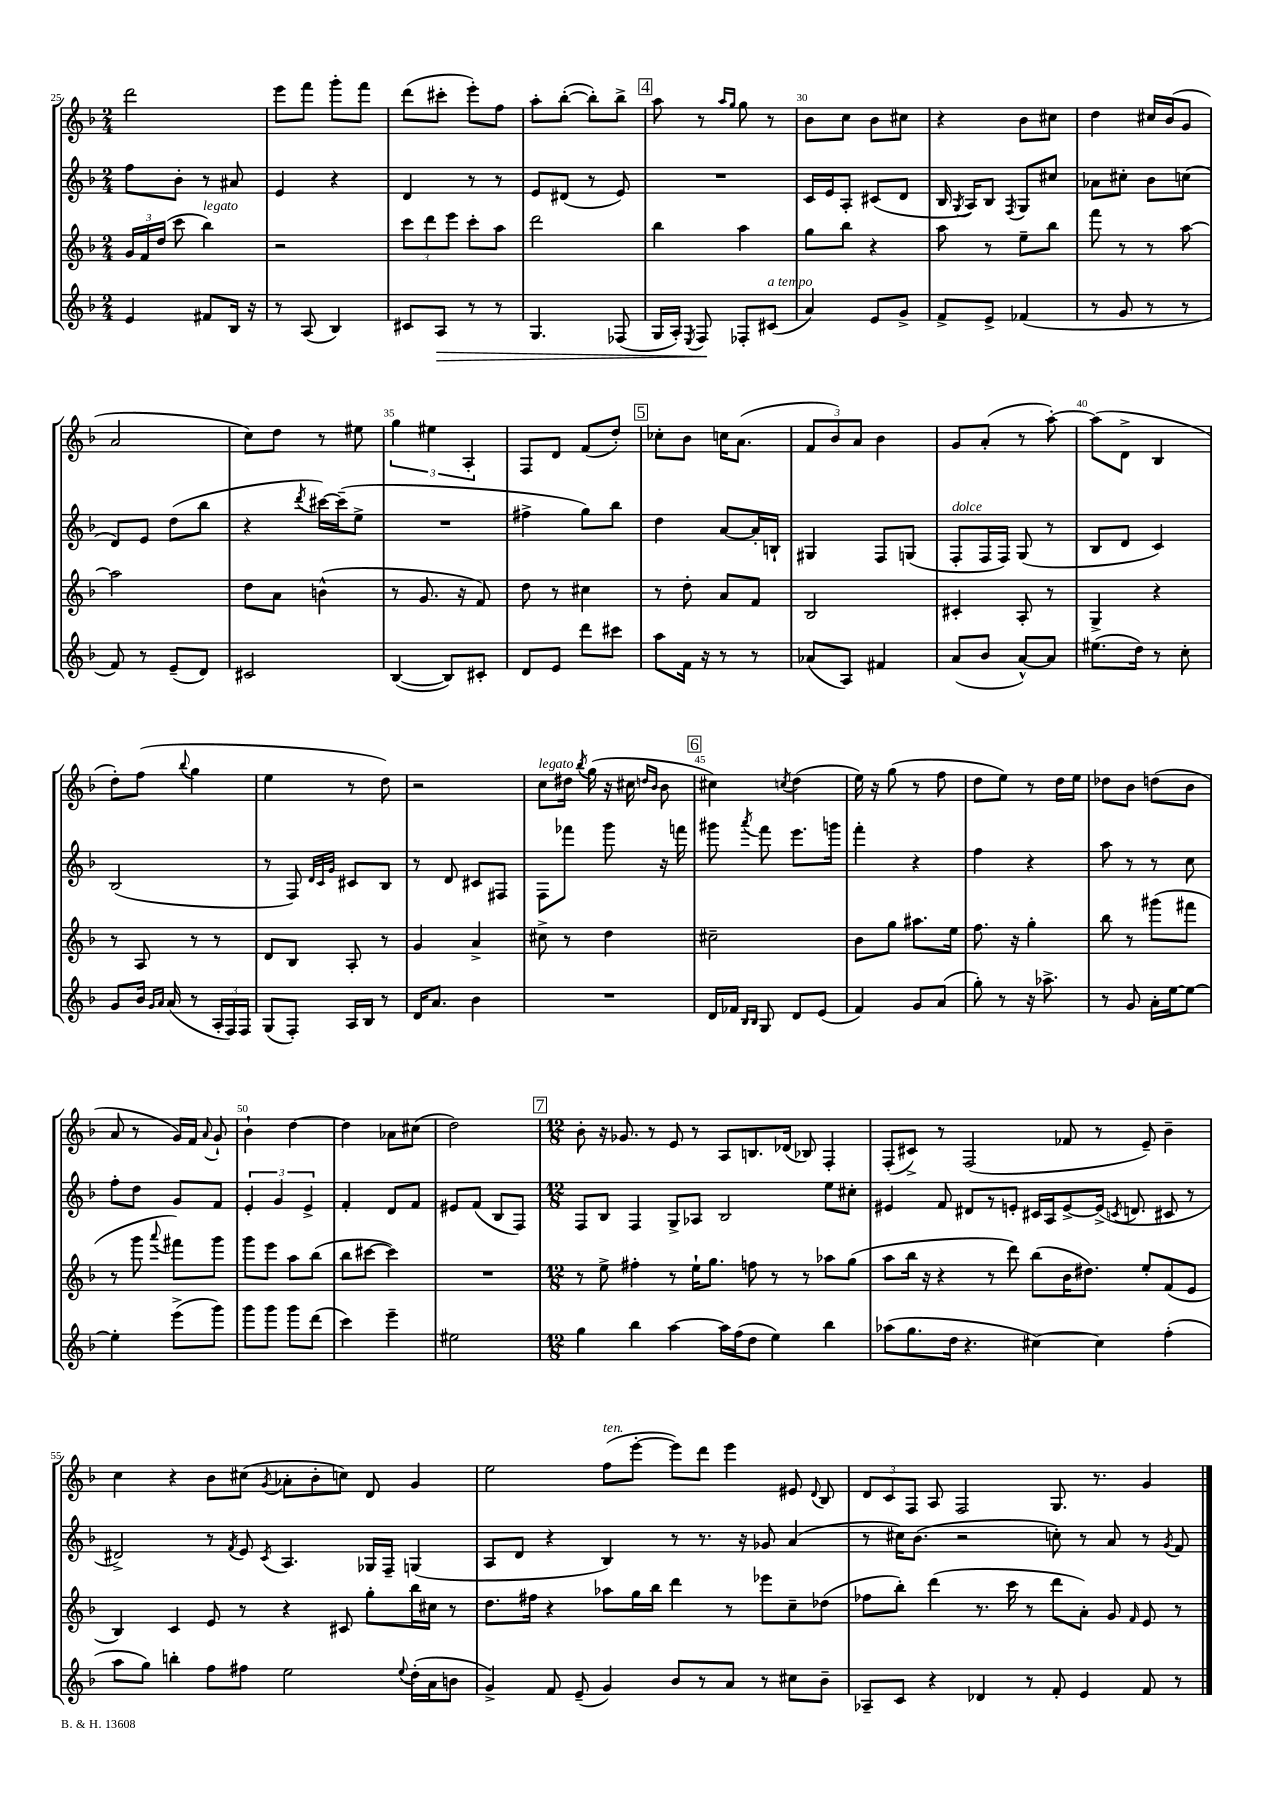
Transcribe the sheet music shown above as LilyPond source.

<<
\new StaffGroup <<
\new Staff = "s0" {
    \clef treble \key f \major \numericTimeSignature \time 2/4
    \autoBeamOff d'''2 |
    e'''8[ f'''8] g'''8[-. f'''8] |
    d'''8[( cis'''8]-. e'''8[-.) f''8] |
    a''8[-. bes''8]~-.( bes''8[-.) bes''8]-> |
    \mark \markup { \box "4" } a''8 r8 \grace { a''16[ g''16] } g''8 r8 |
    bes'8[ c''8] bes'8[ cis''8] |
    r4 bes'8[ cis''8] |
    d''4 cis''16[ bes'16( g'8] |
    a'2 |
    c''8[) d''8] r8 eis''8 |
    \tuplet 3/2 { g''4 eis''4 a4-. } |
    f8[ d'8] f'8[( d''8]-.) |
    \mark \markup { \box "5" } ces''8[-. bes'8] c''16[ a'8.]( |
    \tuplet 3/2 { f'8[ bes'8) a'8] } bes'4 |
    g'8[ a'8]-.( r8 a''8~-.) |
    a''8[( d'8]-> bes4 |
    d''8[-.) f''8]( \appoggiatura { bes''8 } g''4 |
    e''4 r8 d''8) |
    r2 |
    c''8[^\markup { \italic "legato" } dis''16] \acciaccatura { bes''8 } g''16( r16 cis''16 \grace { d''16[ bes'16] } bes'8 |
    \mark \markup { \box "6" } cis''4) \acciaccatura { c''8 } d''4( |
    e''16) r16 g''8( r8 f''8 |
    d''8[ e''8]) r8 d''16[ e''16] |
    des''8[ bes'8] d''8[( bes'8] |
    a'8 r8 g'16[) f'16] \appoggiatura { a'8 } g'8-! |
    bes'4-! d''4~ |
    d''4 aes'8[ cis''8]( |
    d''2) |
    \mark \markup { \box "7" } \numericTimeSignature \time 12/8 bes'8-. r16 ges'8. r8 e'8 r8 a8[ b8. des'16]( bes8) f4-. |
    f8[-.( cis'8]->) r8 f2( fes'8 r8 e'8--) bes'4-- |
    c''4 r4 bes'8[ cis''8]( \acciaccatura { g'8 } aes'8[-. bes'8-. c''8]) d'8 g'4 |
    e''2 f''8[^\markup { \italic "ten." }( e'''8]~-. e'''8[) d'''8] e'''4 eis'8 \appoggiatura { d'8 } bes8 |
    \tuplet 3/2 { d'8[ c'8 f8] } a8 f2 g8. r8. g'4 \bar "|." |
}
\new Staff = "s1" {
    \clef treble \key f \major \numericTimeSignature \time 2/4
    \autoBeamOff f''8[ bes'8]-. r8 ais'8 |
    e'4 r4 |
    d'4 r8 r8 |
    e'8[ dis'8]( r8 e'8) |
    \mark \markup { \box "4" } R2 |
    c'16[ e'16 a8]-. cis'8[( d'8] |
    bes16 \acciaccatura { g8 } a16[) bes8] \acciaccatura { f8 } g8[ cis''8] |
    aes'8[ cis''8]-. bes'8[ c''8]( |
    d'8[) e'8] d''8[( bes''8] |
    r4 \acciaccatura { d'''8 } cis'''16[~) cis'''16--( e''8]-> |
    R2 |
    fis''4-> g''8[) bes''8] |
    \mark \markup { \box "5" } d''4 a'8[~ a'16-. b16]-! |
    gis4 f8[ g8]( |
    f8[-.^\markup { \italic "dolce" } f16 f16]) g8( r8 |
    bes8[ d'8] c'4) |
    bes2( |
    r8 f8) \grace { d'32[ c'32 g'32] } cis'8[ bes8] |
    r8 d'8 cis'8[ fis8] |
    f8[ fes'''8] g'''8 r16 f'''16 |
    \mark \markup { \box "6" } gis'''8 \acciaccatura { a'''8 } f'''8 e'''8.[ g'''16] |
    f'''4-. r4 |
    f''4 r4 |
    a''8 r8 r8 c''8 |
    f''8[-. d''8] g'8[ f'8] |
    \tuplet 3/2 { e'4-. g'4 e'4-> } |
    f'4-. d'8[ f'8] |
    eis'8[ f'8]( bes8[ f8]) |
    \mark \markup { \box "7" } \numericTimeSignature \time 12/8 f8[ bes8] f4 g8[-> aes8] bes2 e''8[ cis''8]-. |
    eis'4 f'8 dis'8[ r8 e'8]-. cis'16[ a16 e'8~-> e'16]->( \acciaccatura { c'8 } d'8. cis'8 r8 |
    dis'2->) r8 \acciaccatura { f'8 } e'8 \acciaccatura { c'8 } a4. ges16[ f16]-- g4( |
    a8[ d'8] r4 bes4) r8 r8. r16 ges'8 a'4( |
    r8 cis''16[) bes'8.]( r2 c''8-.) r8 a'8 r8 \acciaccatura { g'8 } f'8 \bar "|." |
}
\new Staff = "s2" {
    \clef treble \key f \major \numericTimeSignature \time 2/4
    \autoBeamOff \tuplet 3/2 { g'16[ f'16 d''16]( } c'''8 bes''4^\markup { \italic "legato" }) |
    r2 |
    \tuplet 3/2 { c'''8[ d'''8 e'''8] } c'''8[-. a''8] |
    d'''2 |
    \mark \markup { \box "4" } bes''4 a''4 |
    g''8[ bes''8] r4 |
    a''8 r8 e''8[-- bes''8] |
    f'''8 r8 r8 a''8~ |
    a''2 |
    d''8[ a'8] b'4-^( |
    r8 g'8. r16 f'8) |
    d''8 r8 cis''4 |
    \mark \markup { \box "5" } r8 d''8-. a'8[ f'8] |
    bes2 |
    cis'4-. a8-. r8 |
    g4-> r4 |
    r8 a8 r8 r8 |
    d'8[ bes8] a8-. r8 |
    g'4 a'4-> |
    cis''8-> r8 d''4 |
    \mark \markup { \box "6" } cis''2-- |
    bes'8[ g''8] ais''8.[ e''16] |
    f''8. r16 g''4-. |
    bes''8 r8 gis'''8[( fis'''8] |
    r8 g'''8 \appoggiatura { a'''8 } fis'''8[) g'''8] |
    g'''8[ e'''8] a''8[ bes''8]( |
    bes''8[ cis'''8]~ cis'''4) |
    R2 |
    \mark \markup { \box "7" } \numericTimeSignature \time 12/8 r8 e''8-> fis''4-. r8 e''16[-! g''8.] f''8 r8 r8 aes''8[ g''8]( |
    a''8[ bes''16] r16 r4 r8 d'''8) bes''8[( bes'16 dis''8.]) e''8[-. f'8( e'8] |
    bes4) c'4 e'8 r8 r4 cis'8 g''8[-. bes''16 cis''16] r8 |
    d''8.[ fis''16] r4 aes''8[ g''16 bes''16] d'''4 r8 ees'''8[ c''8-- des''8]( |
    fes''8[ bes''8]-.) d'''4( r8. c'''16 r8 d'''8[ a'8]-.) g'8 \grace { f'16 } e'8 r8 \bar "|." |
}
\new Staff = "s3" {
    \clef treble \key f \major \numericTimeSignature \time 2/4
    \autoBeamOff e'4 fis'8[ bes16] r16 |
    r8 a8( bes4) |
    cis'8[ a8]\> r8 r8 |
    g4. fes8( |
    \mark \markup { \box "4" } g16[ a16]-.) \acciaccatura { e8 } f8\! fes8[-. cis'8]^\markup { \italic "a tempo" }( |
    a'4) e'8[ g'8]-> |
    f'8[-> e'8]-> fes'4( |
    r8 g'8 r8 r8 |
    f'8) r8 e'8[--( d'8]) |
    cis'2 |
    bes4~( bes8[) cis'8]-. |
    d'8[ e'8] d'''8[ cis'''8] |
    \mark \markup { \box "5" } a''8[ f'16] r16 r8 r8 |
    aes'8[( a8]) fis'4 |
    a'8[( bes'8] a'8[~-^) a'8] |
    eis''8.[( d''16]) r8 c''8-. |
    g'8[ bes'16] \grace { g'16[ a'16] } a'16( r8 \tuplet 3/2 { a16[-. f16) f16] } |
    g8[( f8]-.) a16[ bes16] r8 |
    d'16[ a'8.] bes'4 |
    R2 |
    \mark \markup { \box "6" } d'16[ fes'16] \grace { bes16[ bes16] } g8 d'8[ e'8]( |
    f'4) g'8[ a'8]( |
    g''8-.) r8 r16 aes''8.-> |
    r8 g'8 a'16[-. e''16~ e''8]~ |
    e''4-. e'''8[->( g'''8]) |
    g'''8[ g'''8] g'''8[ d'''8]( |
    c'''4) e'''4-- |
    eis''2 |
    \mark \markup { \box "7" } \numericTimeSignature \time 12/8 g''4 bes''4 a''4~ a''16[ f''16( d''8] e''4) bes''4 |
    aes''8[( g''8. d''16] r4. cis''4~) cis''4 f''4-.( |
    a''8[ g''8]) b''4-. f''8[ fis''8] e''2 \appoggiatura { e''8 } d''16[-.( a'16 b'8] |
    g'4->) f'8 e'8--( g'4) bes'8[ r8 a'8] r8 cis''8[ bes'8]-- |
    aes8[-- c'8] r4 des'4 r8 f'8-. e'4 f'8 r8 \bar "|." |
}
>>
>>
\layout { \context { \Score currentBarNumber = #25 \override BarNumber.break-visibility = ##(#f #t #t) barNumberVisibility = #(every-nth-bar-number-visible 5) } }
